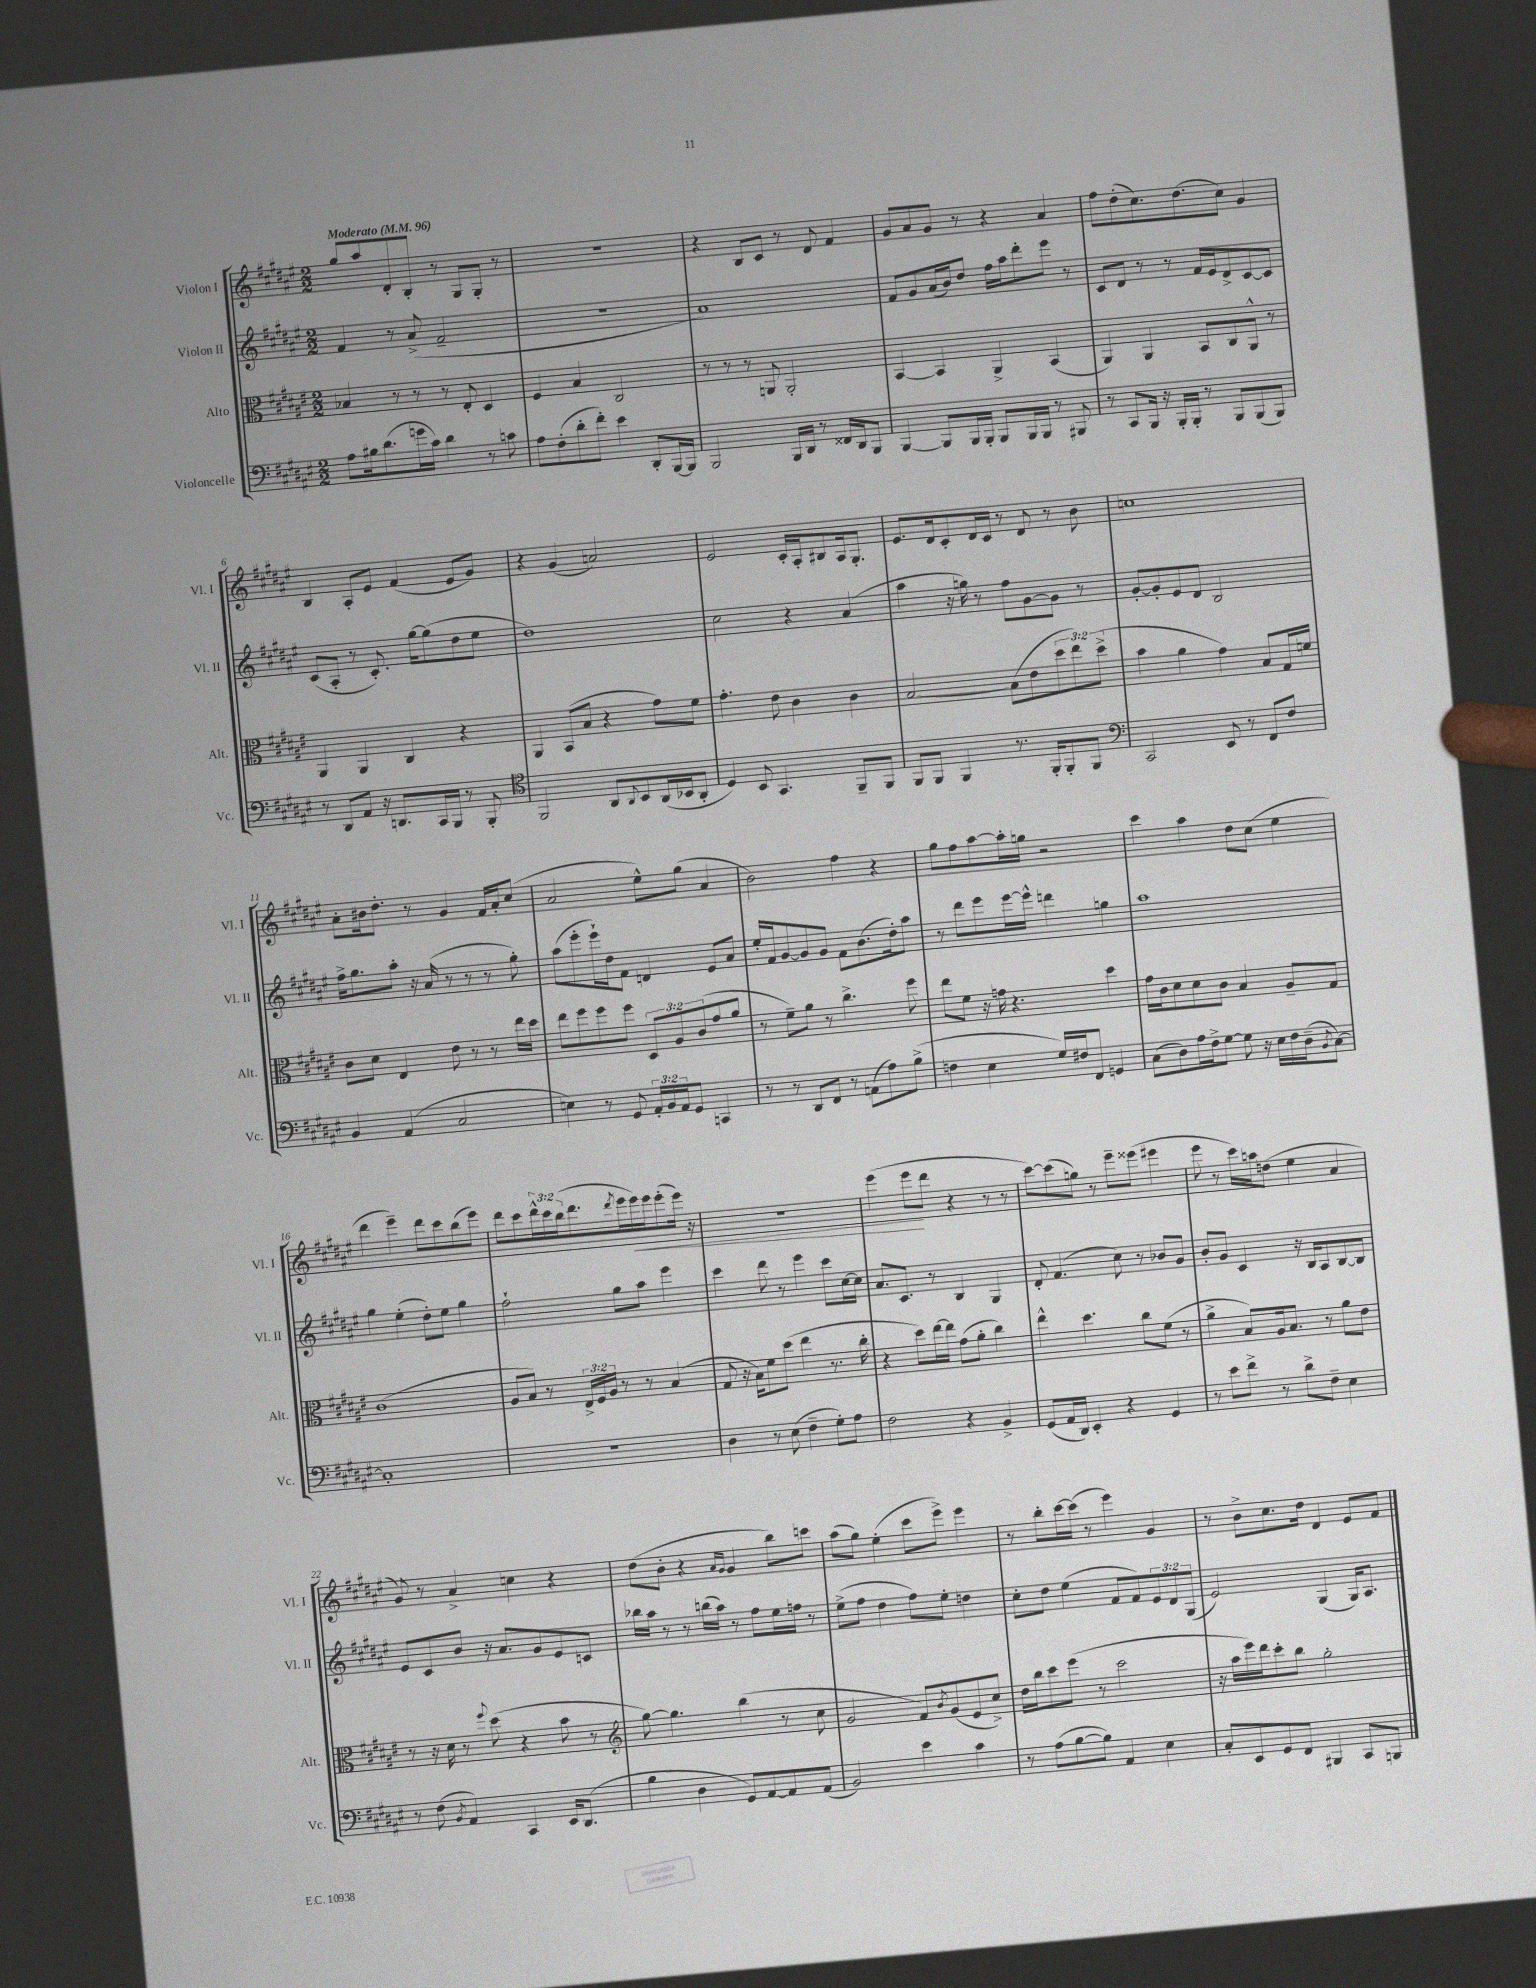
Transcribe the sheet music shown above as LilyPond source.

<<
\new StaffGroup <<
\new Staff = "s0" \with { instrumentName = "Violon I" shortInstrumentName = "Vl. I" } {
    \clef treble \key fis \major \numericTimeSignature \time 2/2 \override Staff.TupletNumber.text = #tuplet-number::calc-fraction-text \tempo "Moderato" 4 = 96
    gis''8 ais''8 dis'8-. b8-. r8 gis8 gis8-. r8 |
    r1 |
    r4 b8 cis'8 r8 dis'8 fis'4 |
    gis'8 ais'8 gis'8 r8 r4 ais'4 |
    fis''8 dis''8-.( cis''8.) dis''8.( cis''8) gis'4 |
    b4 ais8-. eis'8 fis'4( eis'8 gis'8) |
    r4 gis'4( a'2) |
    eis'2 cis'16-. ais16-. bis8 ais16 gis8.-. |
    eis'8. dis'16 cis'8-. dis'16 cis'16 r8 dis'8 r8 b'8 |
    c''1 |
    ais'8-. bis'16 dis''8.-. r8 gis'4 fis'16 ais'16-. cis''8( |
    ais'2 eis''8-^) gis''8( ais'4 |
    b'2) fis''4 r4 |
    gis''8 fis''8 ais''8~ ais''16-. g''16 r2 |
    cis'''4 ais''4 dis''8 cis''8( eis''4 |
    dis'''4 eis'''4--) dis'''8 cis'''8 b''8( eis'''8) |
    dis'''8 cis'''8 \tuplet 3/2 { dis'''16-^ cis'''16 b''16( } dis'''8. \acciaccatura { dis'''8 } eis'''16 eis'''16\<) eis'''16 eis'''8-.( eis'''16) r16 |
    R1 |
    eis'''4( eis'''8\! dis'''8 r4 r8 r8 |
    cis'''8~) cis'''8( g''8) r8 eis'''8-- eisis'''8( eis'''4 |
    eis'''8 r8 cis'''16) a''16 d''8( eis''4 ais'4 |
    gis'8) r8 ais'4-> c''4 r4 |
    dis''8( b'8-. r4 \grace { ais'16 gis'16 } gis'4 b''8) c'''8 |
    ais''8( gis''8) eis''4-.( cis'''8 eis'''8->) eis'''4 |
    r8 b''8-. cis'''16~ cis'''16( r8 eis'''4) gis'4 |
    r8 b'8-> cis''8. dis''16 dis'4 eis'8 fis'8 \bar "|." |
}
\new Staff = "s1" \with { instrumentName = "Violon II" shortInstrumentName = "Vl. II" } {
    \clef treble \key fis \major \numericTimeSignature \time 2/2 \override Staff.TupletNumber.text = #tuplet-number::calc-fraction-text
    fis'4 r8 ais'8->( fis'2-- |
    r1 |
    ais'1) |
    fis'8 gis'8 ais'16( b'16) dis''8 fis''16 ais''16 dis'''8-. eis'''8 r8 |
    cis'8 dis'8 r8 r8 fis'16 eis'16 dis'8-> cis'8~ cis'8 |
    cis'8( ais8-. r8 cis'8.-.) gis''16~ gis''8( dis''8 eis''8 |
    dis''1) |
    cis''2 r4 ais'4( |
    ais''4 r16 g''16) r8 fis''8 gis'8~ gis'8 r8 |
    gis'8~-. gis'8-. eis'8 dis'8 b2 |
    fis''16-> gis''8. ais''8-. r16 ais'16( r8 r8 r8 gis''8-.) |
    ais''8( eis'''8-. eis'''16-!) dis''16 fis'8 d'4 eis'8 ais'8 |
    eis''16-. fis'16 gis'8~ gis'8 gis'8 fis'8 b'8.( dis''16-.) ais''8 |
    r8 dis'''8 eis'''8 eis'''16~ eis'''16-^ d'''4 g''4 |
    ais''1 |
    gis''4 eis''4-.( dis''8-.) eis''8 gis''4 |
    fis''2-! gis''8 ais''8 eis'''4 |
    cis'''4 dis'''8 r8 eis'''4 cis'''8 cis''16~ cis''16 |
    ais'8. cis'8. r8 b4 gis4 |
    dis'8-. fis'4.( cis''8) r8 bes'8 gis'8 |
    b'8-. gis'8 cis'4 r16 b16 ais8 b8~ b8 |
    eis'8 cis'8 b'8 r16 ais'8. gis'8 eis'8 c'8 |
    bes''16 ais''16 r8 r8 b''16( ais''16) r8 fis''8 eis''16 f''16 r8 |
    eis''8->( fis''8 dis''4 fis''8) eis''8-. d''4 |
    cis''8-. dis''8 eis''4( fis'8 fis'8) \tuplet 3/2 { eis'8 dis'8 gis8( } |
    eis'2) gis4( gis16) ais8. \bar "|." |
}
\new Staff = "s2" \with { instrumentName = "Alto" shortInstrumentName = "Alt." } {
    \clef alto \key fis \major \numericTimeSignature \time 2/2 \override Staff.TupletNumber.text = #tuplet-number::calc-fraction-text
    bes4 r8 r8 r8 eis8-. dis4 |
    fis4 b4 cis2 |
    r8 r8 r8 a,8 a,2-. |
    b,4~ b,4 ais,4-> b,4( |
    ais,4) ais,4 b,8 cis8 ais,8-^ r8 |
    ais,4 ais,4 cis4 r4 |
    ais,4 b,8( b8 r4 gis'8) fis'8 |
    gis'4.-. eis'8 cis'4 cis'4 |
    b2~ b8( eis'8 \tuplet 3/2 { dis''8 eis''8) dis''8->( } |
    b'4 ais'4 gis'4) b8 gis16 f'16 |
    cis'8 dis'8 eis4 eis'8 r8 r8 eis''16 dis''16 |
    eis''8 fis''8 fis''8 fis''8 \tuplet 3/2 { dis8 ais8 cis'8( } gis'8 ais'8 |
    r8 fis'8--) ais'8 r8 cis''4.-> fis''8 |
    eis''8 fis'8 r16 g'16 r4. dis''4 |
    gis'16 cis'16 dis'8 dis'8 cis'8 b4 ais8-- gis8 |
    cis'1( |
    ais8 b8) r8 \tuplet 3/2 { eis16-> fis16 ais16 } r8 r8 b4( |
    gis8 r16 b16) fis'8 dis''8( eis''4 r8. cis''16-. |
    r4 dis''8) eis''16~ eis''16 gis'8( ais'8-. cis''4) |
    eis''4-^ dis''4. cis''8 fis'8( r8 |
    ais'4-> b8) ais16 b8. r8 ais'8 eis'8 |
    r8 r16 dis'16 r8 \appoggiatura { fis''8 } dis''8( r4 b'8 r8 |
    \clef treble gis''8~) gis''4. b''4( r8 cis''8 |
    gis'2 fis'8) \acciaccatura { b'8 } gis'8( eis'8 cis''8->) |
    dis''16 b''16 cis'''8 eis'''8( r8 cis'''2 |
    r16 ais''16 eis'''16) dis'''16 cis'''8-. b''8 gis''2-. \bar "|." |
}
\new Staff = "s3" \with { instrumentName = "Violoncelle" shortInstrumentName = "Vc." } {
    \clef bass \key fis \major \numericTimeSignature \time 2/2 \override Staff.TupletNumber.text = #tuplet-number::calc-fraction-text
    ais8 bis16 dis'8.( g'16 cis'16) dis'4 r8 c'8 |
    ais8 fis8-.( dis'8-. fis'8-.) eis'4 dis,8-. b,,16~ b,,16 |
    b,,2 b,,16 dis,16 r8 fisis,16 dis,16 b,,8 |
    b,,4~ b,,8 b,,16 b,,16-. b,,8 b,,16 b,,16 r8 bis,,8 |
    r8 cis,8 b,,16 r16 b,,16-. b,,16-. r8 b,,8 b,,8( b,,8) |
    r8 dis,8 ais,8 r16 d,8. cis,16 b,,16 r8 b,,8-. |
    \clef tenor fis,2 ais,8 \appoggiatura { ais,8 } b,8 ais,16( bes,16 ais,8-. |
    dis4) b,8 gis,4. fis,8-- fis,8 |
    fis,8 fis,8 fis,4 r8. fis,16-. fis,8-. fis,8 |
    \clef bass cis,2 eis,8 r8 fis,8 fis8 |
    b,4 ais,4( cis2 |
    e4) r8 gis,8 \tuplet 3/2 { ais,16-. b,16 ais,16 } gis,8 c,4 |
    r8 r8 dis,8 fis,8 r8 a,8( ais8) b8->( |
    f4 eis4 gis16) fis16 fis,8 g,4 |
    cis8( dis8) ais16 fis16-> gis8~ gis8 r16 eis16 fis16 dis16--( \acciaccatura { b,8 } cis8~) |
    cis1-. |
    R1 |
    dis4 r8 eis8( fis4-- gis8-.) ais8 |
    fis2 r4 b,4-> |
    gis,8( ais,16 dis,16) eis,4-. r4 gis,4 |
    r8 eis'8 fis'8-> r8 dis'8-> fis8-- eis4 |
    r8 fis8( \acciaccatura { b,8 } ais,4) cis,4 eis,16 dis,8.( |
    b4 dis4 gis,8) ais,8~ ais,8 ais,8( |
    b,2) eis'4 cis'4 |
    r8 ais8( b8~ b8) ais,4 eis4 |
    cis8-. eis,8 gis,8 fis,8 bis,,4 cis,8 b,,8 \bar "|." |
}
>>
>>
